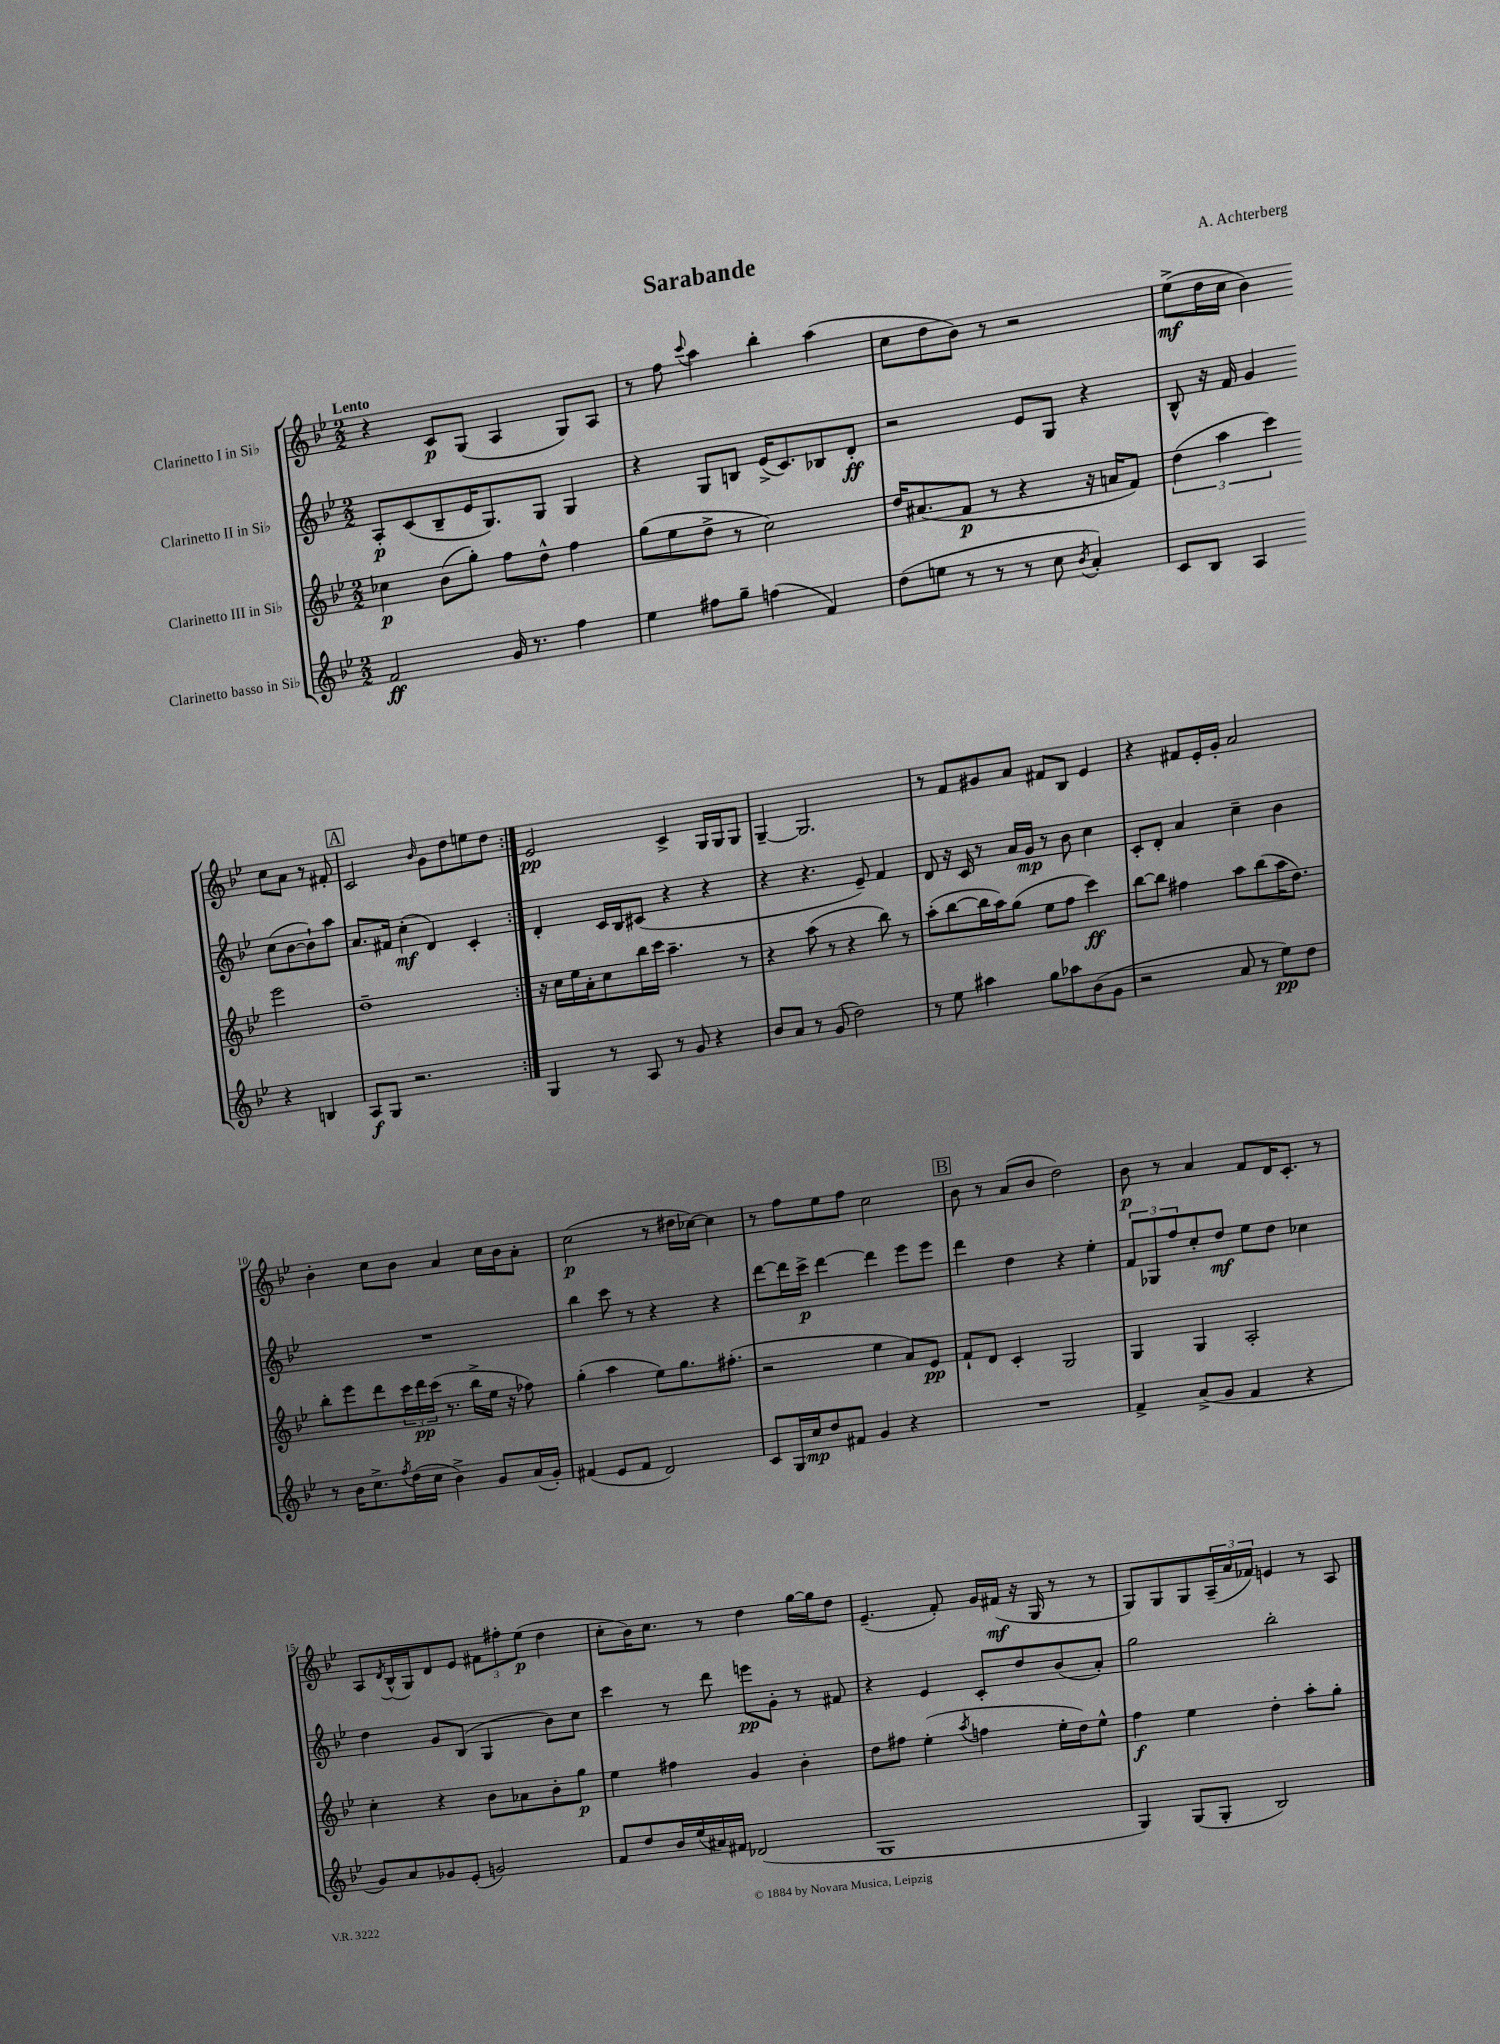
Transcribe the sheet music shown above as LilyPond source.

\header { title = "Sarabande" composer = "A. Achterberg" }
<<
\new StaffGroup <<
\new Staff = "s0" \with { instrumentName = "Clarinetto I in Sib" } {
    \clef treble \key bes \major \numericTimeSignature \time 2/2 \tempo "Lento"
    \repeat volta 2 { r4 c'8\p g8( a4 g8) a8 |
    r8 f''8 \appoggiatura { c'''8 } a''4 bes''4-. a''4( |
    c''8 d''8 bes'8) r8 r2 |
    ees''8->\mf( d''16 c''16 bes'4) c''8 a'8 r8 fis'8-. |
    \mark \markup { \box "A" } c'2 \grace { bes'16 } g'8 d''8 e''8 d''8 | }
    ees'2\pp c'4-> g16 g16 g8 |
    g4~-- g2. |
    r8 f'8 gis'8 a'8 fis'8 bes8 ees'4 |
    r4 fis'8 ees'16-. g'16-. a'2 |
    bes'4-. c''8 bes'8 a'4 c''16 bes'16 a'8-. |
    c''2\p( r8 dis''16 ces''16~) ces''4 |
    r8 f''8 ees''8 f''8 c''2 |
    \mark \markup { \box "B" } bes'8 r8 a'8( bes'8 d''2) |
    bes'8\p r8 a'4 f'8 d'16 c'8.-. r8 |
    a8 \acciaccatura { d'8 } bes16-^( g16) d'8 ees'8 \tuplet 3/2 { fis'8 fis''8-. ees''8\p( } d''4 |
    c''8-. bes'16) c''8. r8 d''4 g''16~ g''16 d''8 |
    ees'4.--( f'8-.) g'16 fis'16\mf( r16 g16 r8 r8 |
    g8) g8 g8 \tuplet 3/2 { a16--( a'16 fes'16) } e'4 r8 a8 \bar "|." |
}
\new Staff = "s1" \with { instrumentName = "Clarinetto II in Sib" } {
    \clef treble \key bes \major \numericTimeSignature \time 2/2
    \repeat volta 2 { a8-.\p c'8( bes8-- ees'16 g8.) g8 g4 |
    r4 g8 b8 ees'16->( c'8.) bes8 d'8-.\ff |
    r2 ees'8 g8 r4 |
    bes8-^ r16 f'16 g'4 c''8( bes'8~ bes'8-!) a''8 |
    \mark \markup { \box "A" } a'8. fis'16 c''4-.\mf( d'4) c'4-. | }
    d'4-. c'16 bes16 cis'8( r4 r4 |
    r4 r4. ees'8--) f'4 |
    d'8 r16 c'16 r8 a'16 g'16\mp r8 bes'8 c''4 |
    c'8-. d'8-. a'4 c''4-- bes'4 |
    R1 |
    bes''4 c'''8 r8 r4 r4 |
    d'''8~ d'''16 c'''16->\p d'''4~ d'''4 ees'''8 ees'''8 |
    \mark \markup { \box "B" } d'''4 d''4 r4 ees''4-. |
    \tuplet 3/2 { f'8 ges8 f''8 } c''8-. d''8\mf ees''8 d''8 ces''4 |
    d''4 g'8 bes8( g4 bes'8) c''8 |
    c'''4 r8 d'''8 e'''8\pp g'8-. r8 fis'8 |
    r4 ees'4 c'8-. d''8 bes'8( a'8-.) |
    g''2 bes''2-. \bar "|." |
}
\new Staff = "s2" \with { instrumentName = "Clarinetto III in Sib" } {
    \clef treble \key bes \major \numericTimeSignature \time 2/2
    \repeat volta 2 { ces''4\p bes'8( g''8-.) f''8 d''8-^ f''4 |
    g''8( ees''8 d''8-> r8 c''2) |
    d''16 ais'8.( f'8\p r8 r4 r16 a'16 f'8) |
    \tuplet 3/2 { d''4( a''4 c'''4) } ees'''2 |
    \mark \markup { \box "A" } d''1-- | }
    r16 c''16 ees''16 a'16-. c''8 bes''16 c'''16 a''4.-- r8 |
    r4 a''8( r8 r4 bes''8) r8 |
    a''8-.( bes''8~ bes''16 a''16) g''8( ees''8 f''8 c'''4\ff) |
    bes''8~ bes''8 fis''4 a''8 bes''8( a''16 d''8.) |
    bes''8-. ees'''8 d'''8 \tuplet 3/2 { c'''16 d'''16\pp c'''16( } r8. bes''16-> ees''16 r16 fes''8) |
    g''4-.( a''4 ees''8) g''8. fis''8.-.( |
    r2 ees''4 a'8) ees'8\pp |
    \mark \markup { \box "B" } f'8-! d'8 c'4-. g2 |
    g4 g4 a2-. |
    c''4-. r4 bes'8 aes'8 bes'8-. g''8\p |
    ees''4 fis''4 g'4 bes'4-. |
    d''8 fis''8 ees''4-.( \acciaccatura { a''8 } f''4 ees''16-. d''16) ees''8-^ |
    f''4\f ees''4 d''4-. a''8-. g''8-. \bar "|." |
}
\new Staff = "s3" \with { instrumentName = "Clarinetto basso in Sib" } {
    \clef treble \key bes \major \numericTimeSignature \time 2/2
    \repeat volta 2 { f'2\ff g'16 r8. f''4 |
    ees''4 fis''8 g''8-- f''4( f'4) |
    d''8( e''8 r8 r8 r8 c''8 \acciaccatura { bes'8 } a'4-.) |
    c'8 bes8 a4 r4 b4 |
    \mark \markup { \box "A" } a8\f g8 r2. | }
    g4 r8 a8 r8 g'8 r4 |
    bes'8 a'8 r8 g'8( d''2) |
    r8 ees''8 ais''4 g''8 aes''8 bes'8( g'8 |
    r2 a'8 r8 ees''8\pp) d''8 |
    r8 bes'16 c''8.-> \acciaccatura { f''8 } d''16( c''16 bes'4->) g'8 a'16( g'16-.) |
    fis'4( ees'8 fis'8 d'2) |
    c'8 g16 c''16\mp d''8 fis'8 g'4 r4 |
    \mark \markup { \box "B" } R1 |
    f'4-> a'8->( g'8 f'4 r4 |
    g'8) a'8 ges'8 ees'8-.( g'2) |
    f'8 d''8 bes'16 ees''16( ais'16) fis'16 des'2( |
    g1 |
    g4) g8( g8-. bes2) \bar "|." |
}
>>
>>
